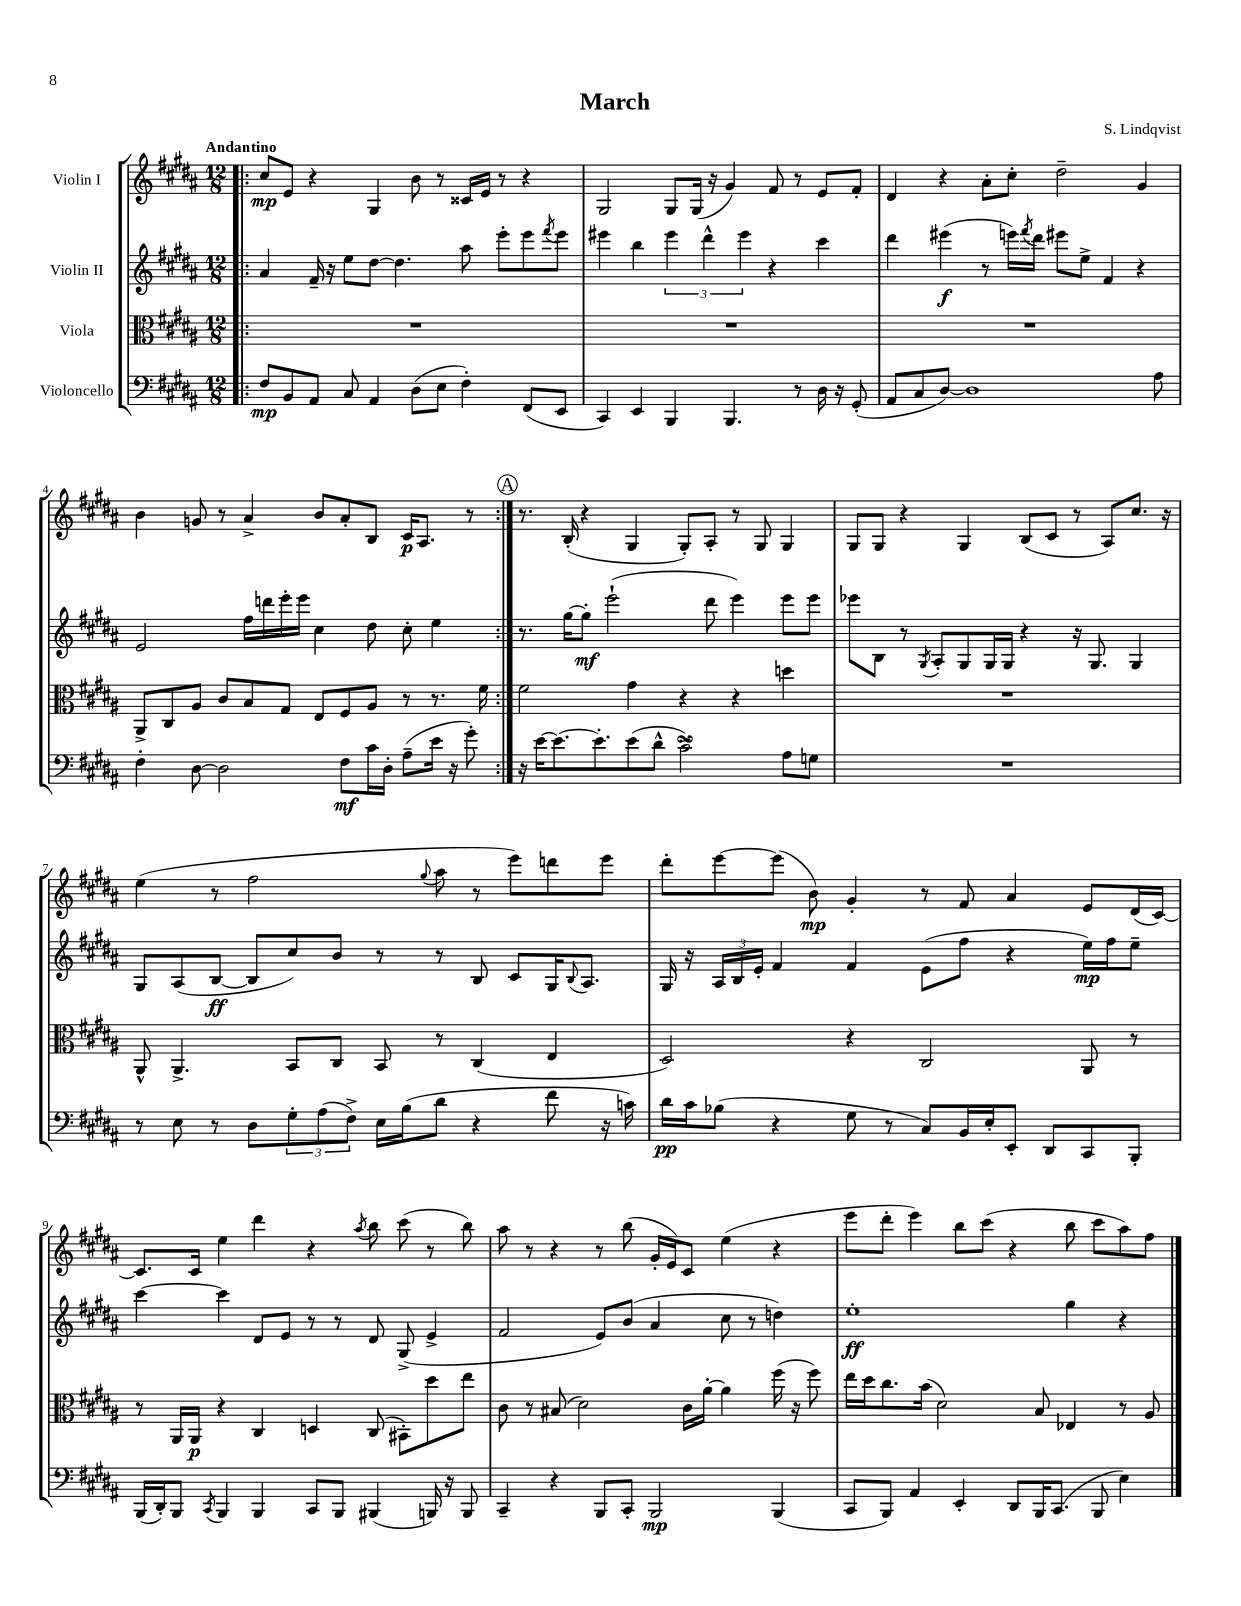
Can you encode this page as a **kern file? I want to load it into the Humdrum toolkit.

**kern	**kern	**kern	**kern
*staff4	*staff3	*staff2	*staff1
*clefF4	*clefC3	*clefG2	*clefG2
*k[f#c#g#d#a#]	*k[f#c#g#d#a#]	*k[f#c#g#d#a#]	*k[f#c#g#d#a#]
*M12/8	*M12/8	*M12/8	*M12/8
=!|:	=!|:	=!|:	=!|:
8F#/L	1.r	4a#/	8cc#/L
8BB/	.	.	8e/J
8AA#/J	.	16f#~/	4r
.	.	16r	.
8C#/	.	8ee\L	.
4AA#/	.	[8dd#\J	4G#/
.	.	4.dd#\]	.
(8D#\L	.	.	8b\
8E\J	.	.	8r
4F#'\)	.	8aa#\	16c##/LL
.	.	.	16e/JJ
.	.	8eee'\L	8r
(8FF#/L	.	8eee\	4r
.	.	8qfff#/	.
8EE/J	.	8eee\J	.
=	=	=	=
4CC#/)	1.r	4eee#\	2G#/
4EE/	.	4bb\	.
4BBB/	.	6eee#\	8G#/L
.	.	.	(16G#/Jk
.	.	6ddd#^^\	.
.	.	.	16r
4.BBB/	.	.	4g#/)
.	.	6eee#\	.
.	.	4r	8f#/
8r	.	.	8r
16D#\	.	4ccc#\	8e/L
16r	.	.	.
(8GG#'/	.	.	8f#'/J
=	=	=	=
8AA#/L	1.r	4ddd#\	4d#/
8C#/	.	.	.
[8D#/J)	.	(4eee#\	4r
1D#]	.	.	.
.	.	8r	8a#'\L
.	.	16eee\LL)	8cc#'\J
.	.	8qfff#/	.
.	.	16ddd#\JJ	.
.	.	8eee#\L	2dd#~\
.	.	8ee^\J	.
.	.	4f#/	.
.	.	4r	4g#/
8A#\	.	.	.
=	=	=	=
4F#'\	8AA#^/L	2e/	4b\
.	8C#/	.	.
[8D#\	8A#/J	.	8g/
2D#\]	8c#/L	.	8r
.	8B/	16ff#\LL	4a#^/
.	.	16ddd\	.
.	8G#/J	16eee'\	.
.	.	16eee\JJ	.
.	8E/L	4cc#\	8b/L
8F#\L	8F#/	.	8a#'/
16c#\L	8A#/J	8dd#\	8B/J
16D#'\JJ	.	.	.
(8A#~\L	8r	8cc#'\	16c#/LK
.	.	.	8.A#/J
16e\Jk	8.r	4ee\	.
16r	.	.	.
8g#'\)	.	.	8r
.	16f#\	.	.
=:|!	=:|!	=:|!	=:|!
16r	2f#\	8.r	8.r
[16e\LK	.	.	.
8.e\_	.	.	.
.	.	[16gg#\LK	(16B'/
.	.	8gg#'\]J	4r
8.e'\]	.	.	.
.	.	(2eee`\	.
(8e\	4g#\	.	4G#/
8d#^^\J	.	.	.
2c#^\)	4r	.	8G#'/L)
.	.	8ddd#\	8A#'/J
.	4r	4eee\)	8r
.	.	.	8G#/
8A#\L	4dd\	8eee\L	4G#/
8G\J	.	8eee\J	.
=	=	=	=
1.r	1.r	8eee-\L	8G#/L
.	.	8B\J	8G#/J
.	.	8r	4r
.	.	8qG#/	.
.	.	8A#'/L	.
.	.	8G#/	4G#/
.	.	16G#/L	.
.	.	16G#/JJ	.
.	.	4r	(8B/L
.	.	.	8c#/J
.	.	16r	8r
.	.	8.G#/	.
.	.	.	8A#/L)
.	.	4G#/	8.cc#/J
.	.	.	16r
=	=	=	=
8r	8AA#^^/	8G#/L	(4ee\
8E\	4.AA#^/	(8A#/	.
8r	.	[8B/J	8r
8D#\L	.	8B/]L	2ff#\
12G#'\	8BB/L	8cc#/)	.
(12A#\	.	.	.
.	8C#/J	8b/J	.
12F#^\J)	.	.	.
16E\LL	8BB/	8r	.
(16B\J	.	.	.
.	.	.	8qqgg#/
8d#\J	8r	8r	8aa#\
4r	(4C#/	8B/	8r
.	.	8c#/L	8eee\L)
8f#\	4E/	16G#/K	8ddd\
.	.	8qqB/	.
.	.	8.A#/J	.
16r	.	.	8eee\J
16c\)	.	.	.
=	=	=	=
16d#\LL	2D#/)	16G#/	8ddd#'\L
16c#\J	.	16r	.
(8B-\J	.	24A#/LL	[8eee\
.	.	24B/	.
.	.	24e'/JJ	.
4r	.	4f#/	(8eee\]J
.	.	.	8b\)
8G#\	4r	4f#/	4g#'/
8r	.	.	.
8C#/L)	2C#/	(8e\L	8r
16BB/L	.	8ff#\J	8f#/
16E'/J	.	.	.
8EE'/J	.	4r	4a#/
8DD#/L	.	.	.
8CC#/	8AA#/	16ee\LL)	8e/L
.	.	16ff#\J	.
8BBB'/J	8r	8ee~\J	(16d#/L
.	.	.	[16c#/JJ)
=	=	=	=
(16BBB/LL	8r	[4ccc#\	8.c#/]L
16DD#'/J)	.	.	.
8BBB/J	16AA#/LL	.	.
.	16AA#/JJ	.	16c#/Jk
8qCC#/	.	.	.
4BBB/	4r	4ccc#\]	4ee\
4BBB/	4C#/	8d#/L	4ddd#\
.	.	8e/J	.
8CC#/L	4D/	8r	4r
8BBB/J	.	8r	.
.	.	.	8qaa#/
(4BBB#/	(8C#/	8d#/	8bb\
.	8BB#'\L)	(8G#^/	(8ccc#\
16BBB/)	8dd#\	4e^/	8r
16r	.	.	.
8BBB/	8ee\J	.	8bb\)
=	=	=	=
4CC#~/	8c#\	2f#/	8aa#\
.	8r	.	8r
4r	(8B#/	.	4r
.	2d#\)	.	.
8BBB/L	.	8e/L)	8r
8CC#'/J	.	(8b/J	(8bb\
2BBB/	.	4a#/	16g#'/LL
.	.	.	16e/J)
.	16c#\LL	.	8c#/J
.	[16a#'\JJ	.	.
.	4a#\]	8cc#\	(4ee\
.	.	8r	.
(4BBB/	(16ff#\	4dd\)	4r
.	16r	.	.
.	8ff#\)	.	.
=	=	=	=
8CC#/L	16ee\LL	1ee'	8eee\L
.	16dd#\J	.	.
8BBB/J)	8.cc#\	.	8ddd#'\J
4AA#/	.	.	4eee\)
.	(16b\Jk	.	.
.	2d#\)	.	.
4EE'/	.	.	8bb\L
.	.	.	(8ccc#\J
8DD#/L	.	.	4r
16BBB/K	8B/	.	.
(8.CC#/J	.	.	.
.	4E-/	4gg#\	8bb\
8BBB/	.	.	8ccc#\L
4E\)	8r	4r	8aa#\)
.	8A#/	.	8ff#\J
==	==	==	==
*-	*-	*-	*-
